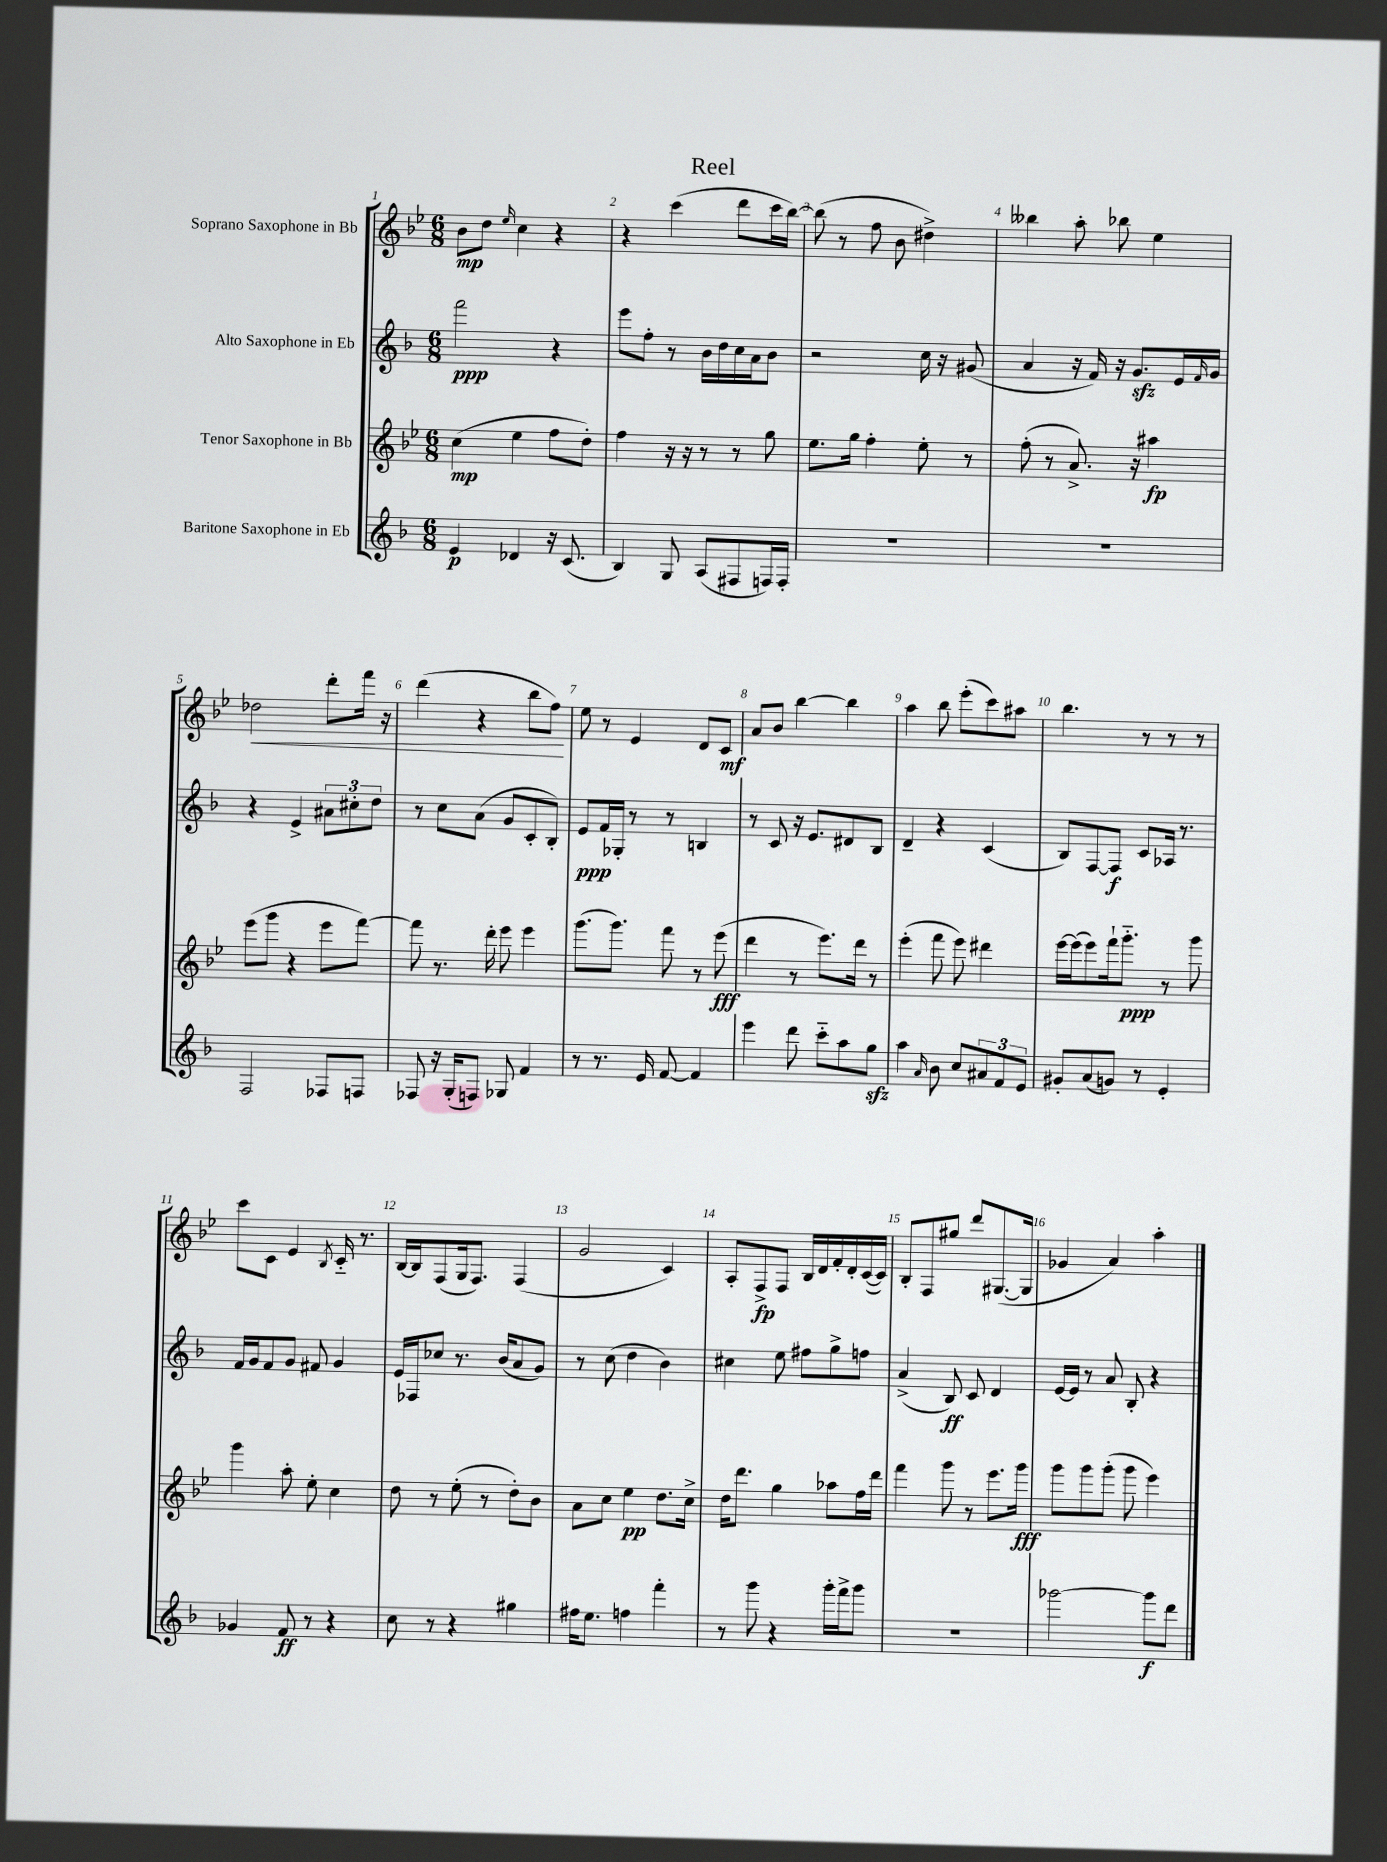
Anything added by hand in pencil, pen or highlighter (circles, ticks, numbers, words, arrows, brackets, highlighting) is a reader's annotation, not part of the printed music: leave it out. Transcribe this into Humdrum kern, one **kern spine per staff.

**kern	**kern	**kern	**kern
*staff4	*staff3	*staff2	*staff1
*clefG2	*clefG2	*clefG2	*clefG2
*k[b-]	*k[b-e-]	*k[b-]	*k[b-e-]
*M6/8	*M6/8	*M6/8	*M6/8
4e	(4cc	2fff	8b-
.	.	.	8dd
.	.	.	16qqee-
4d-	4ee-	.	4cc
16r	8ff	4r	4r
(8.c	.	.	.
.	8dd')	.	.
=	=	=	=
4B-)	4ff	8eee	4r
.	.	8ff'	.
8G	16r	8r	(4ccc
.	16r	.	.
(8A	8r	16b-	.
.	.	16dd	.
8F#	8r	16cc	8ddd
.	.	16a	.
16F)	8gg	8b-	16ccc
16F'	.	.	[16bb-)
=	=	=	=
2.r	8.ee-	2r	(8bb-]
.	.	.	8r
.	16gg	.	.
.	4ff'	.	8ff
.	.	.	8b-
.	8ee-'	16cc	4dd#^)
.	.	16r	.
.	8r	(8g#	.
=	=	=	=
2.r	(8ff'	4a	4bb--
.	8r	.	.
.	8.a^)	16r	8aa'
.	.	16f)	.
.	.	16r	8bb-
.	16r	8.g	.
.	4aa#	.	4ee-
.	.	16e	.
.	.	16qqf	.
.	.	16g	.
=	=	=	=
2F	(8eee-	4r	2dd-
.	8ggg	.	.
.	4r	4e^	.
8F-	8eee-	12a#	8ddd'
.	.	12cc#'	.
8F	[8fff)	.	16fff
.	.	12dd	.
.	.	.	16r
=	=	=	=
8F-	8fff]	8r	(4ddd
16r	8.r	8cc	.
(16G'	.	.	.
8F)	.	(8a	4r
.	16ddd'	.	.
8G-	8eee-	8g	.
4f	4eee-	8c'	8bb-
.	.	8B-')	8ff)
=	=	=	=
8r	(8.ggg	8e	8ee-
8.r	.	16f	8r
.	8.ggg)	16G-'	.
.	.	8r	4e-
16e	.	.	.
[8f	8fff	8r	.
4f]	8r	4B	8d
.	(8eee-	.	8c
=	=	=	=
4eee	4ddd	8r	8a
.	.	8c	8b-
8ddd	8r	16r	[4bb-
.	.	8.e	.
8ccc'~	8.eee-)	.	.
8aa	.	8d#	4bb-]
.	16ddd	.	.
8gg	8r	8B-	.
=	=	=	=
4aa	(4eee-'	4d~	4aa
16qqa	.	.	.
8b-	8fff	4r	8bb-
8cc	8eee-)	.	(8eee-'
12a#	4ddd#	(4c	8ccc)
12f	.	.	.
.	.	.	8aa#
12e	.	.	.
=	=	=	=
8g#'	[16eee-	8B-)	4.bb-
.	(16eee-]	.	.
(8a	8eee-)	[8F	.
8g)	16fff`	8F]	.
.	8.ggg'~	.	.
8r	.	8c	8r
4e'	8r	16A-	8r
.	.	8.r	.
.	8ggg	.	8r
=	=	=	=
4g-	4ggg	16f	8ccc
.	.	16g	.
.	.	8f	8c
8f	8aa'	8g	4e-
8r	8ee-'	8f#	.
.	.	.	8qB-
4r	4cc	4g	16c'~
.	.	.	8.r
=	=	=	=
8cc	8dd	16e	[16B-
.	.	16F-	16B-]
8r	8r	8cc-	(8F
4r	(8ee-'	8.r	16G
.	.	.	8.F)
.	8r	.	.
.	.	(16b-	.
4gg#	8dd')	8a	(4F
.	8b-	8g)	.
=	=	=	=
16ff#	8a	8r	2g
8.ee	.	.	.
.	8cc	(8cc	.
4ff	4ee-	4dd	.
4fff'	8.dd	4b-)	4c)
.	16cc^	.	.
=	=	=	=
8r	16dd	4cc#	8A'
.	8.ddd	.	.
8ggg	.	.	8F^
4r	4gg	8ee	8F
.	.	8ff#	16B-
.	.	.	16d
16ggg'	8aa-	8gg^	16f'
16fff^	.	.	16d'
8ggg	16ff	8ff	([16c
.	16ddd	.	16c])
=	=	=	=
2.r	4fff	(4a^	8B-'
.	.	.	8F
.	8ggg	8B-)	8gg#
.	8r	8c	8ddd
.	8.eee-	4d	([8.G#
.	16ggg	.	16G#]
=	=	=	=
[2ggg-	8ggg	[16e	4g-
.	.	16e]	.
.	8ggg	8r	.
.	(8ggg'	8a	4a)
.	8ggg	8B-'	.
8ggg-]	4eee-)	4r	4aa'
8ddd	.	.	.
==	==	==	==
*-	*-	*-	*-
